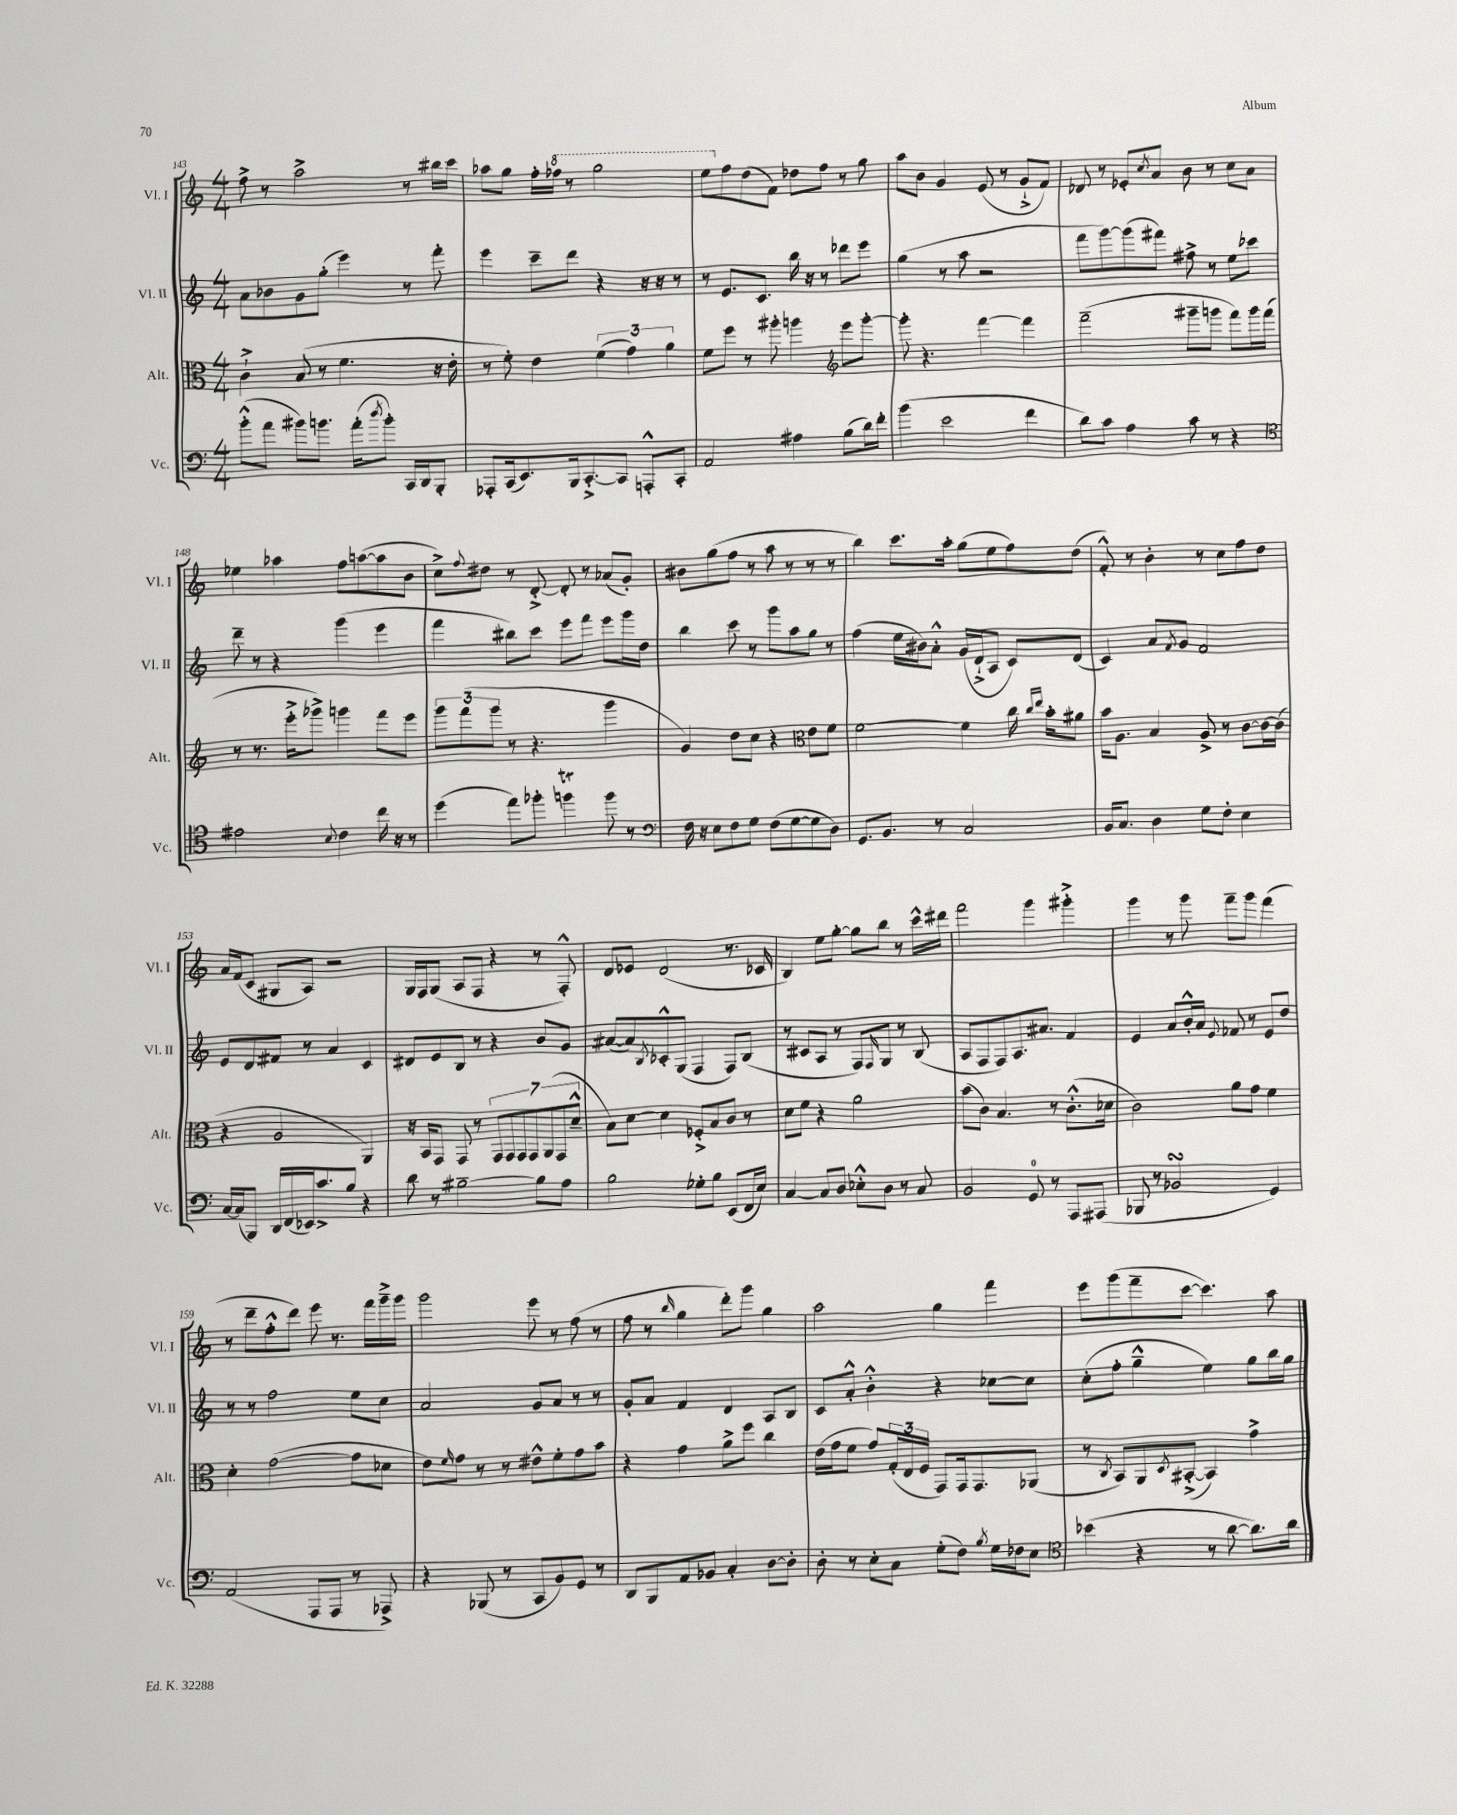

**kern	**kern	**kern	**kern
*staff4	*staff3	*staff2	*staff1
*clefF4	*clefC3	*clefG2	*clefG2
*k[]	*k[]	*k[]	*k[]
*M4/4	*M4/4	*M4/4	*M4/4
(8b'^^	4c`^	8a	8ff^
8a	.	8b-	8r
8b#)	(8B	8g	2aa^
8.b	8r	(8gg'	.
.	4.f	4eee)	.
(16a'	.	.	.
8qdd	.	.	.
8b')	.	.	.
16CC	.	8r	8r
16DD	.	.	.
8BBB'	16r	8fff'	16bb#
.	16e'	.	16ccc
=	=	=	=
8AAA-'	8r	4eee	8aa-
(16CC	8f')	.	8gg
8.EE)	.	.	.
.	4e	8ccc~	16ff'
.	.	.	16fff-
16BBB	.	8ddd	8r
[8.CC'^	.	.	.
.	(6f	4r	2ggg
8CC]	.	.	.
.	6g)	.	.
8AAA'^^	.	16r	.
.	.	16r	.
.	6a	.	.
8CC'	.	8r	.
=	=	=	=
2AA	8f	8r	8eee
.	8ff	8.e	8ff
.	8r	.	(8dd
.	.	8.c	.
.	8aa#'	.	8f)
4A#	4aa	16bb	8dd-
.	.	16r	.
.	.	8r	8ff
*	*clefG2	*	*
(8B	8eee	8ddd-	8r
16d)	[8ggg'	8eee	8gg
16f'	.	.	.
=	=	=	=
(4b	8ggg']	(4gg	8aa
.	4.r	.	8b
2e	.	8r	4g
.	.	8aa	.
.	[4fff	2r	(8e
.	.	.	8r
4f	4fff]	.	8g`^
.	.	.	8f)
=	=	=	=
8d)	(2fff~	8fff	8d-
8c	.	[8ggg)	8r
4A	.	(8ggg]	8e-'
.	.	.	8qcc
.	.	8fff#)	8a
8c	8ggg#~	8ff#^	8b
8r	8ggg	8r	8r
4r	8fff)	8ee	8cc
.	16ggg	8ccc-	8a
.	(16fff	.	.
=	=	=	=
*clefC4	*	*	*
2e#	8r	8ddd~	4ee-
.	8.r	8r	.
.	.	4r	4aa-
.	16eee'^	.	.
.	8ggg-^)	.	.
8qqB	.	.	.
4c	4ggg	(4ggg	8ff
.	.	.	([8aa
16cc	8fff	4eee	8aa]
16r	.	.	.
8r	8eee	.	8b
=	=	=	=
(4dd	12ggg	4fff	8cc^)
.	(12fff	.	.
.	.	.	8qqff
.	.	.	8dd#
.	12ggg	.	.
8ee)	8r	8bb#)	8r
8ff-'	4.r	8ccc	[8d'^
4ff	.	8eee	8d']
.	.	8fff	8r
8ff	4ggg	8eee	(8a-
8r	.	16ggg	8g')
.	.	16dd	.
=	=	=	=
*clefF4	*	*	*
16F	4g)	4bb	8b#
16r	.	.	.
8E	.	.	(8gg
8F	8dd	8ccc	8ff
8G	8cc	8r	8r
(8F	4r	8ggg	8aa
[8G	.	8aa	8r
*	*clefC3	*	*
8G]	8e	8gg	8r
8D)	8f	8r	8r
=	=	=	=
8.GG	[2f	(4ff	4bb)
8.BB	.	.	.
.	.	16ee	8.ccc
.	.	16b#)	.
8r	.	8a'^^	.
.	.	.	16aa'
2C	4f]	(16g	(8gg
.	.	16d`^	.
.	.	8A	8ee
.	16cc	8c)	8ff)
.	16qqcc	.	.
.	16qqee	.	.
.	16b'	.	.
.	8a#	(8d	(8dd
=	=	=	=
16BB	16b	4c)	8f'^^)
8.C	8.A	.	.
.	.	.	8r
4D	4B	8a	4b'
.	.	8qf	.
.	.	8g	.
8G	8A^	2f	8r
8F'	8r	.	8cc
4E	[8c	.	8ff
.	16c_	.	8dd
.	(16c]	.	.
=	=	=	=
[16C	4r	8e	16a
(16C]	.	.	(16f
8BBB)	.	8d	8c
16DD	2A	8f#	8G#
(16FF	.	.	.
16EE-)	.	8r	8A)
8.c^	.	.	.
.	.	4a	2r
8B	.	.	.
4r	4AA)	4c	.
=	=	=	=
8d	16r	8d#	16G
.	16BB	.	16F
8r	8GG	8e	(8G
[2B#~	8GG	8B	8A
.	8r	8r	8F
.	14GG	4r	4r
.	14GG	.	.
.	14GG	.	.
.	14GG	.	.
8B#]	.	8b	8r
.	(14AA	.	.
.	14GG	.	.
8A	.	8g	8F'^^)
.	14d~^^	.	.
=	=	=	=
2B	8B)	([8a#	8d
.	[8d	8a#])	8e-
.	.	8qB	.
.	4d]	8c-'^^	(2d
.	.	(8G	.
8G-'	8F-'^	4F	.
8B	8B	.	.
(8EE	8c	8F)	8.r
16FF	8r	(8B	.
16E)	.	.	16c-
=	=	=	=
[4C	8d	8r	4B)
.	8f	8c#	.
8C]	4r	8A	8ee
8D	.	8r	[8gg'
8E-'^^	2a	8F)	8gg]
.	.	16qqF	.
8D	.	8G	8bb
8r	.	8r	8r
8C	.	(8B	16ccc^^
.	.	.	16ddd#
=	=	=	=
2BB	(8b	8A	2fff
.	8c)	8F	.
.	4.B	8F)	.
.	.	8.A	.
8GG	.	.	4ggg
.	.	8.a#	.
8r	8r	.	.
8AAA	(8.c'^^	4f	4ggg#'^
(8AAA#	.	.	.
.	16d-	.	.
=	=	=	=
8BBB-	2c)	4e	4ggg
8r	.	.	.
2BB-	.	8a	8r
.	.	16b'^^	8ggg
.	.	16a	.
.	.	8qqe	.
.	8a	8f-	8fff~
.	8g	8r	8ggg
4GG)	4f	8e	(4fff
.	.	8dd	.
=	=	=	=
(2AA	4d'	8r	8r
.	.	8r	8ddd~
.	([2g	2ff	8ff'^^
.	.	.	8ddd)
8AAA	.	.	8eee
8AAA	.	.	8.r
8r	8g]	8ee	.
.	.	.	16fff
8AAA-^)	8d-	8cc	16ggg~^
.	.	.	16ggg
=	=	=	=
4r	8e)	2a	2ggg
.	16qqf	.	.
.	8g	.	.
(8BBB-	8r	.	.
8r	8r	.	.
8CC	8e#^^	8g	8eee
8BB)	8f'	8a	8r
8GG	8g	8r	(8ff
8r	8b	8r	8r
=	=	=	=
8DD	4r	8g'	8ff
8BBB	.	8a	8r
.	.	.	16qqbb
8AA	4g	4f	4gg
8BB-	.	.	.
4C'	8a^	4d	8ddd')
.	8ff	.	8ggg
[8D	4cc	8A	4gg
8D']	.	8B	.
=	=	=	=
8D'	(16e	8c	2aa
.	16g	.	.
8r	8f	8a'^^	.
8E'	8g)	4b'^^	.
8C	(24G'	.	.
.	24E	.	.
.	24F	.	.
(8G'	8GG)	4r	4gg
8F)	16GG	.	.
.	8.GG	.	.
8qB	.	.	.
16G	.	[8cc-	4fff
16F-	.	.	.
8E	(8AA-	8cc-]	.
=	=	=	=
*clefC4	*	*	*
(4b-	8r	(8cc'	8eee
.	8qC	.	.
.	8BB)	8ff'	(8ggg
4r	8AA	4gg~^^	8fff~
.	8qD	.	.
.	([8BB#'^	.	[8ccc
8r	4BB#])	4ee)	4.ccc])
[8a	.	.	.
8.a])	4g^	8gg	.
.	.	16bb	8aa
16a	.	16gg	.
==	==	==	==
*-	*-	*-	*-
